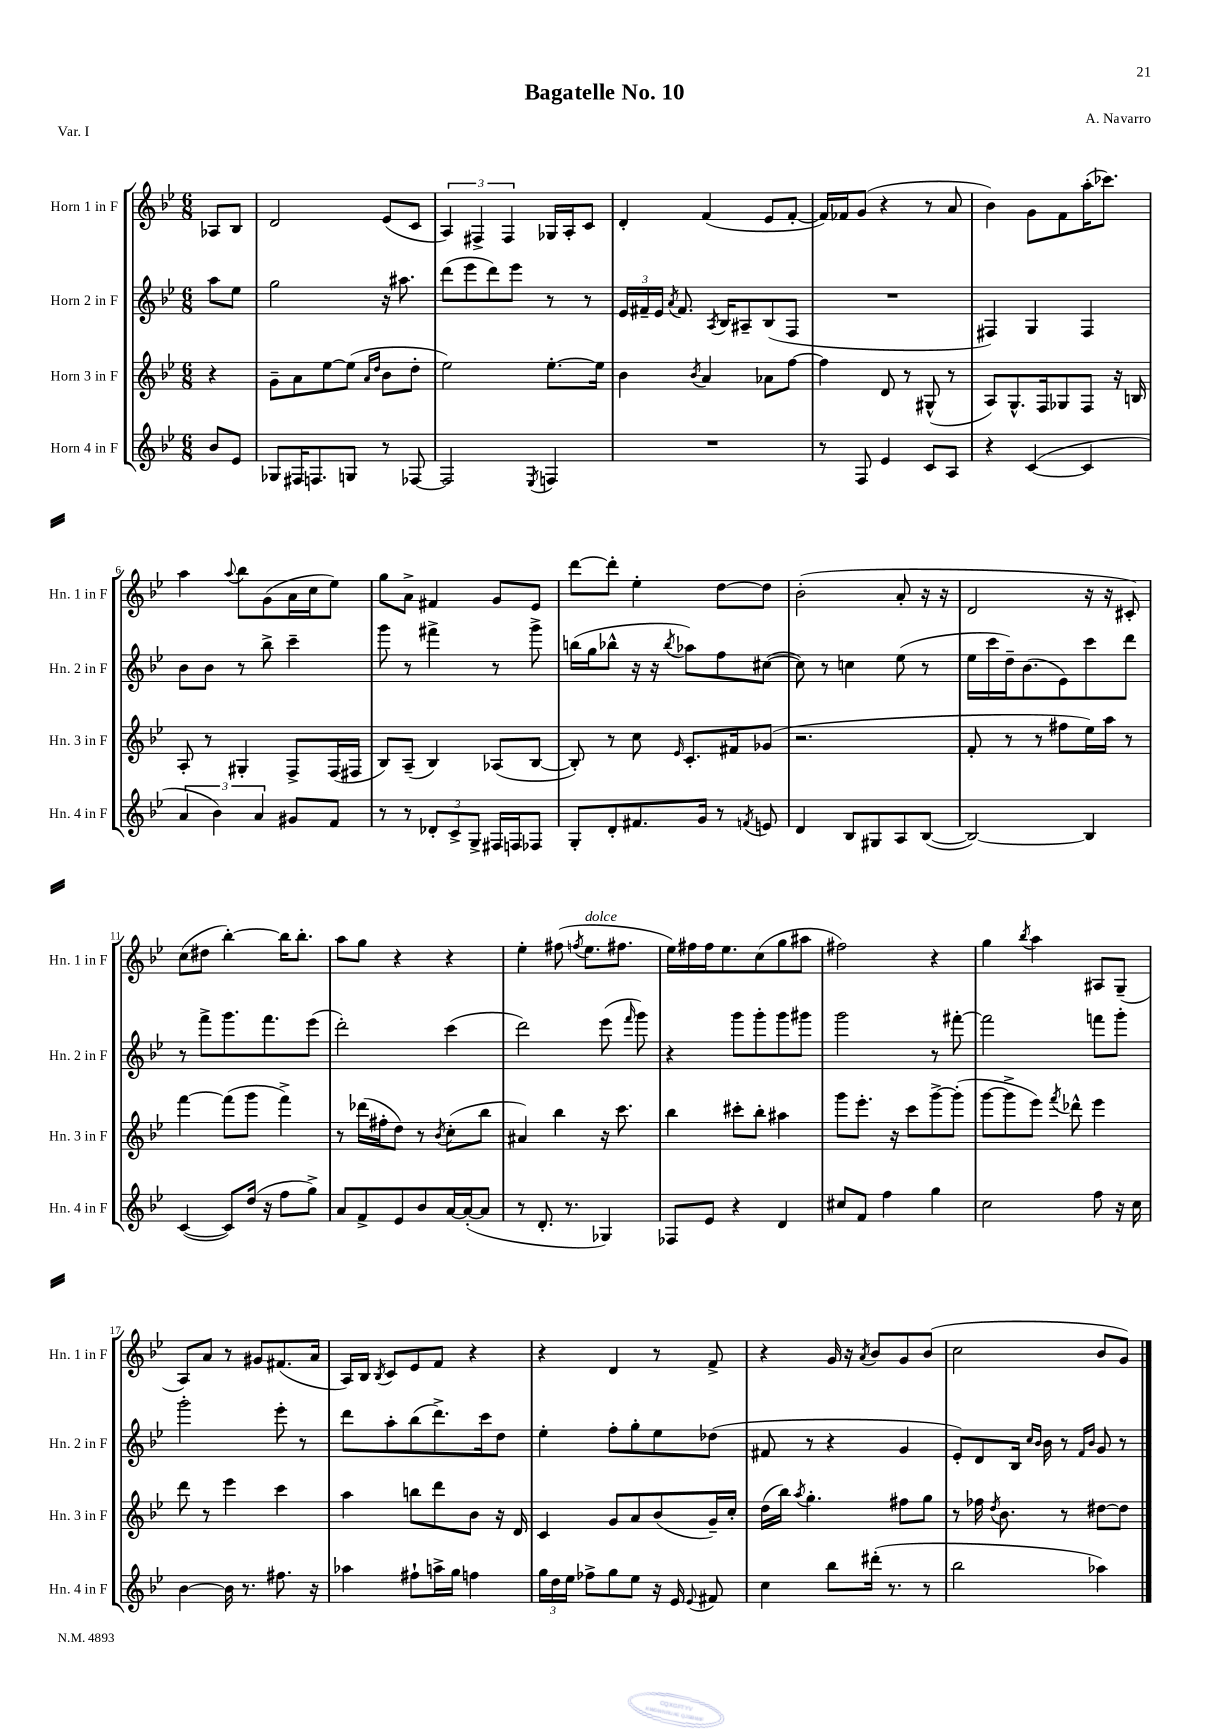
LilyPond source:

\header { title = "Bagatelle No. 10" composer = "A. Navarro" piece = "Var. I" }
<<
\new StaffGroup <<
\new Staff = "s0" \with { instrumentName = "Horn 1 in F" shortInstrumentName = "Hn. 1 in F" } {
    \clef treble \key bes \major \numericTimeSignature \time 6/8 \partial 4
    \autoBeamOff aes8[ bes8] |
    d'2 ees'8[( c'8] |
    \tuplet 3/2 { a4) fis4-> fis4 } ges16[ a16-. c'8] |
    d'4-. f'4( ees'8[ f'8]~-. |
    f'16[) fes'16 g'8]( r4 r8 a'8 |
    bes'4) g'8[ f'8 a''16-.( ces'''8.]) |
    a''4 \appoggiatura { a''8 } bes''8[ g'8( a'16 c''16 ees''8]) |
    g''8[ a'8]-> fis'4 g'8[ ees'8] |
    d'''8[~ d'''8]-. ees''4-. d''8[~ d''8] |
    bes'2-.( a'8-. r16 r16 |
    d'2 r16 r16 cis'8-.) |
    c''8[( dis''8] bes''4~-.) bes''16[ bes''8.]-. |
    a''8[ g''8] r4 r4 |
    ees''4-. fis''8( \acciaccatura { f''8 } ees''8.[^\markup { \italic "dolce" } fis''8.] |
    ees''16[) fis''16 fis''16 ees''8. c''8( g''8 ais''8] |
    fis''2) r4 |
    g''4 \acciaccatura { bes''8 } a''4 ais8[ g8]--( |
    a8[) a'8] r8 gis'8[ fis'8.( a'16] |
    a16[) bes16] \acciaccatura { bes8 } c'8[ ees'8 f'8] r4 |
    r4 d'4 r8 f'8-> |
    r4 g'16 r16 \acciaccatura { a'8 } bes'8[ g'8 bes'8]( |
    c''2 bes'8[ g'8]) \bar "|." |
}
\new Staff = "s1" \with { instrumentName = "Horn 2 in F" shortInstrumentName = "Hn. 2 in F" } {
    \clef treble \key bes \major \numericTimeSignature \time 6/8 \partial 4
    \autoBeamOff a''8[ ees''8] |
    g''2 r16 ais''8. |
    d'''8[( ees'''8 d'''8) ees'''8] r8 r8 |
    \tuplet 3/2 { ees'16[ fis'16-- ees'16] } \acciaccatura { a'8 } fis'8. \acciaccatura { a8 } bes16[ ais8-- bes8( f8] |
    R2. |
    fis4) g4 fis4 |
    bes'8[ bes'8] r8 bes''8-> c'''4-- |
    g'''8 r8 fis'''4-> r8 g'''8-> |
    b''16[( g''16 bes''8]-^ r16 r16 \acciaccatura { bes''8 } aes''8[) f''8 cis''8]~( |
    cis''8) r8 c''4 ees''8( r8 |
    ees''16[ c'''16 d''16--) bes'8.( ees'8) c'''8 d'''8] |
    r8 f'''8[-> g'''8. f'''8. ees'''8]( |
    d'''2-.) c'''4( |
    d'''2) ees'''8( \grace { f'''16 } g'''8) |
    r4 g'''8[ g'''8-. g'''8 gis'''8] |
    g'''2 r8 fis'''8~-. |
    fis'''2 f'''8[ g'''8]-. |
    g'''2-. ees'''8-. r8 |
    d'''8[ a''8-. bes''8( d'''8.->) c'''16 d''8] |
    ees''4-. f''8[-. g''8-. ees''8 des''8]( |
    fis'8 r8 r4 g'4 |
    ees'8[-.) d'8 bes16] \grace { c''16[ bes'16] } bes'16 r8 \grace { f'16[ bes'16] } g'8 r8 \bar "|." |
}
\new Staff = "s2" \with { instrumentName = "Horn 3 in F" shortInstrumentName = "Hn. 3 in F" } {
    \clef treble \key bes \major \numericTimeSignature \time 6/8 \partial 4
    \autoBeamOff r4 |
    g'8[-- a'8 ees''8~ ees''8]( \grace { a'16[ d''16] } bes'8[ d''8]-. |
    ees''2) ees''8.[~-. ees''16] |
    bes'4 \acciaccatura { bes'8 } a'4 aes'8[ f''8]~ |
    f''4 d'8 r8 gis8-^( r8 |
    a8[) g8.-^ f16 ges8 f8] r16 b16 |
    a8-. r8 gis4-. f8[-> f16( fis16] |
    bes8[) a8]--( bes4) aes8[( bes8]~ |
    bes8-.) r8 c''8 \grace { ees'16 } c'8.[-. fis'16 ges'8]( |
    r2. |
    f'8-. r8 r8 fis''8[ ees''16) a''16] r8 |
    f'''4~ f'''8[( g'''8] f'''4->) |
    r8 des'''16[( fis''16-. d''8]) r8 \acciaccatura { bes'8 } c''8[-.( bes''8] |
    ais'4) bes''4 r16 c'''8. |
    bes''4 cis'''8[-. bes''8]-. ais''4 |
    g'''8[ ees'''8.]-. r16 c'''8[ g'''8~-> g'''8]-.( |
    g'''8[~ g'''8-> ees'''8]) \acciaccatura { f'''8 } des'''8-^ ees'''4 |
    d'''8 r8 ees'''4 c'''4 |
    a''4 b''8[ d'''8 bes'8] r16 d'16 |
    c'4 g'8[ a'8 bes'8( g'16--) c''16]-. |
    d''16[( bes''16]) \acciaccatura { a''8 } g''4.-. fis''8[ g''8] |
    r8 fes''16 \acciaccatura { d''8 } bes'8. r8 dis''8[~ dis''8] \bar "|." |
}
\new Staff = "s3" \with { instrumentName = "Horn 4 in F" shortInstrumentName = "Hn. 4 in F" } {
    \clef treble \key bes \major \numericTimeSignature \time 6/8 \partial 4
    \autoBeamOff bes'8[ ees'8] |
    ges8[ fis16 f8. g8] r8 fes8~ |
    fes2 \acciaccatura { ees8 } f4 |
    R2. |
    r8 f8 ees'4 c'8[ a8] |
    r4 c'4~( c'4 |
    \tuplet 3/2 { a'4 bes'4) a'4 } gis'8[ f'8] |
    r8 r8 \tuplet 3/2 { des'8[-. c'8-> g8]-> } fis16[ f16 fes8] |
    g8[-. d'8-. fis'8. g'16] r8 \acciaccatura { f'8 } e'8 |
    d'4 bes8[ gis8 a8 bes8]~( |
    bes2~) bes4 |
    c'4~( c'8[) d''16]( r16 f''8[ g''8]->) |
    a'8[ f'8-> ees'8 bes'8 a'16~ a'16~-.( a'8] |
    r8 d'8.-. r8. ges4) |
    fes8[ ees'8] r4 d'4 |
    cis''8[ f'8] f''4 g''4 |
    c''2 f''8 r16 c''16 |
    bes'4~ bes'16 r8. fis''8. r16 |
    aes''4 fis''8[-! a''16-> g''16] f''4 |
    \tuplet 3/2 { g''16[ d''16 ees''16] } fes''8[-> g''8 ees''8] r16 ees'16 \appoggiatura { ees'8 } fis'8 |
    c''4 bes''8[ dis'''16]-.( r8. r8 |
    bes''2 aes''4) \bar "|." |
}
>>
>>
